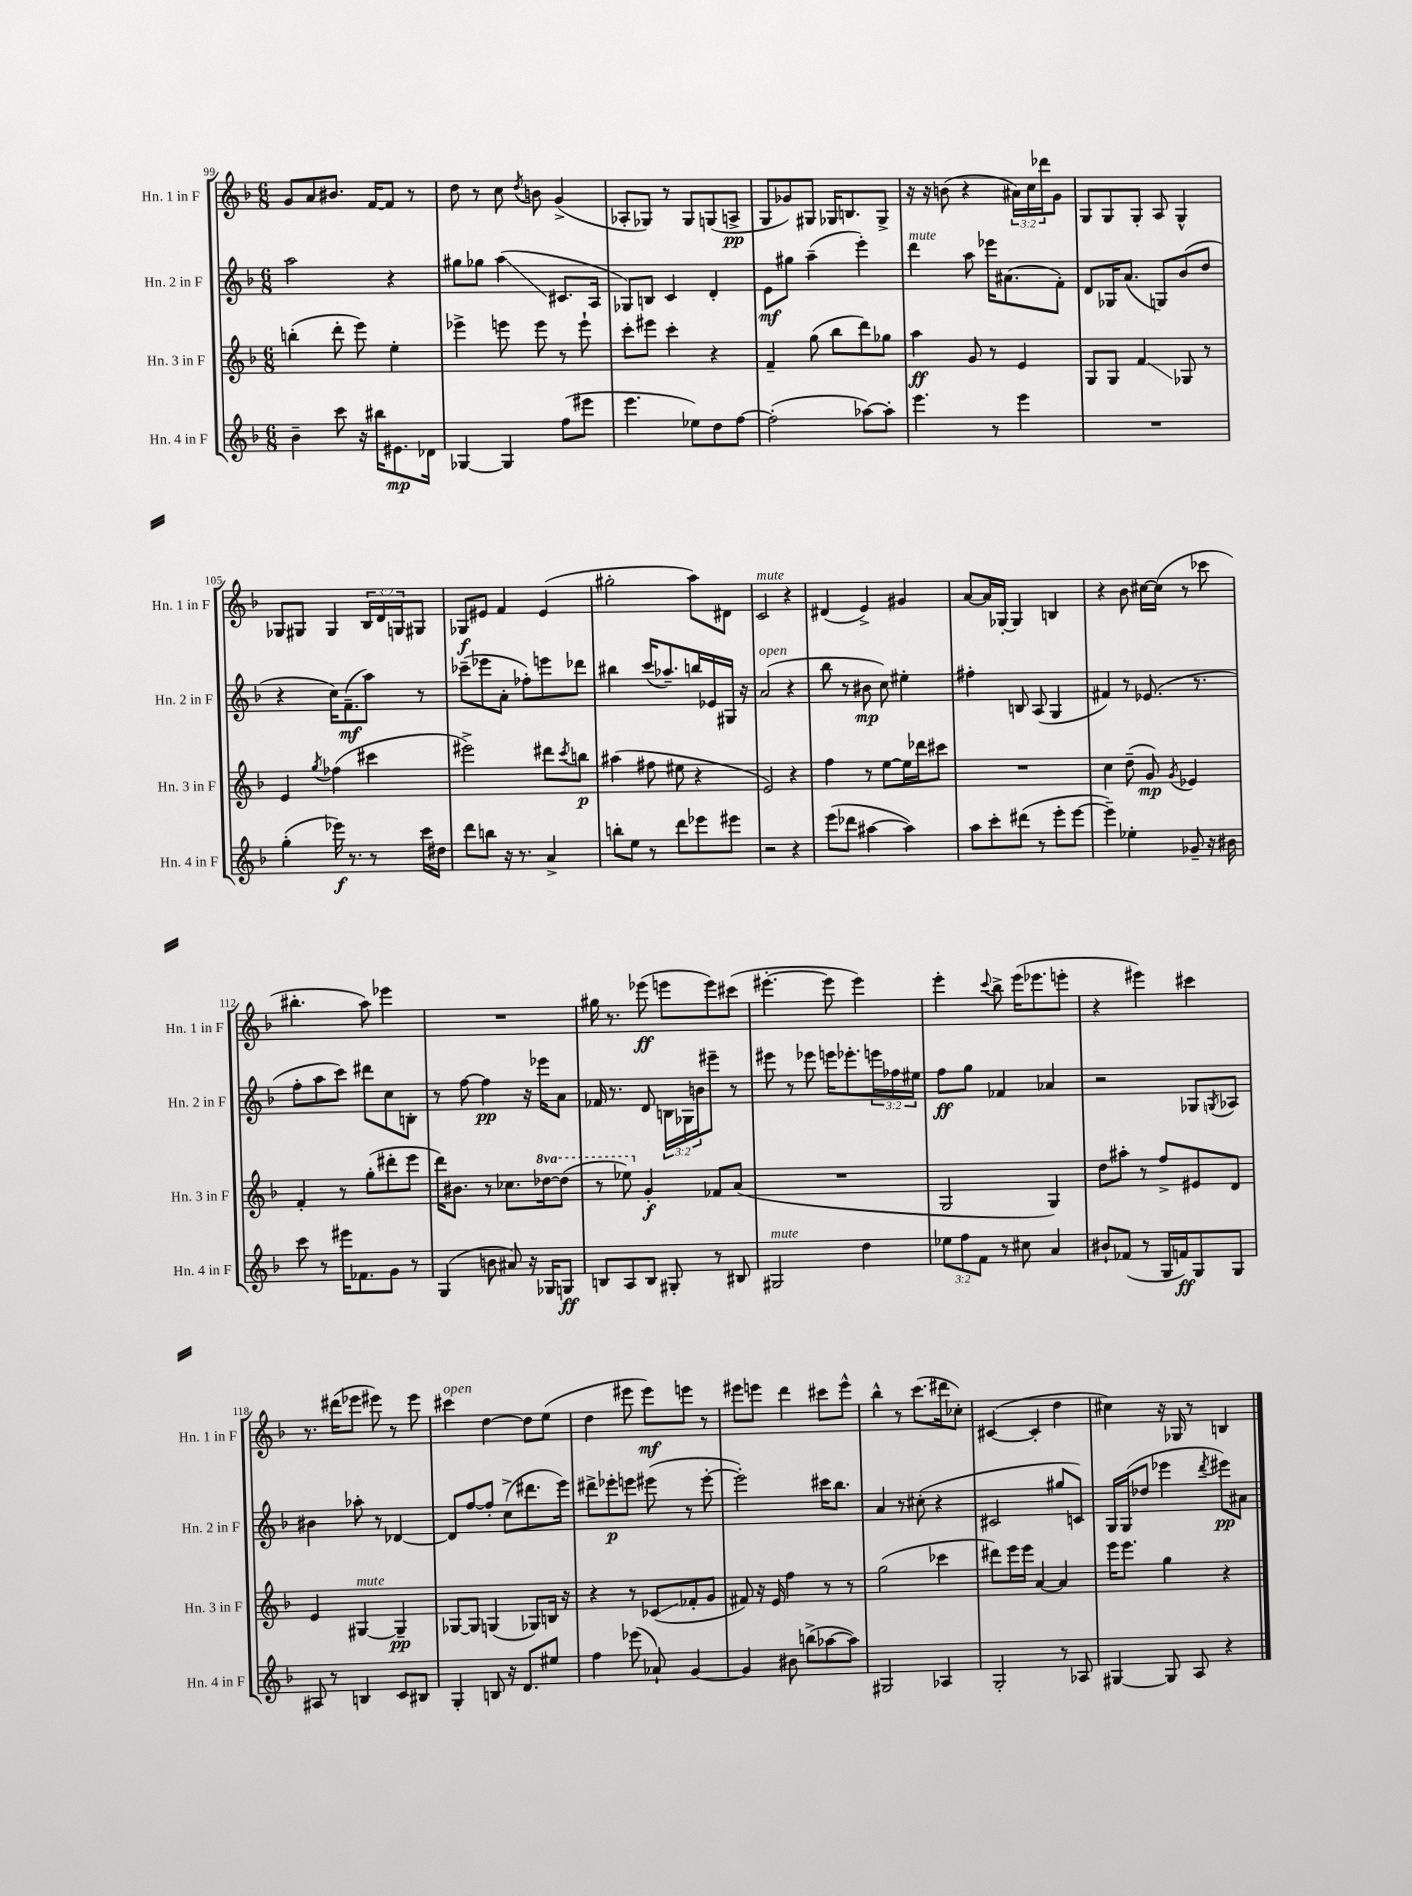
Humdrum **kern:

**kern	**kern	**kern	**kern
*staff4	*staff3	*staff2	*staff1
*clefG2	*clefG2	*clefG2	*clefG2
*k[b-]	*k[b-]	*k[b-]	*k[b-]
*M6/8	*M6/8	*M6/8	*M6/8
4b-~	(4bb'	2aa	8g
.	.	.	8a
8ccc	8ddd'	.	8.b#
16r	8eee)	.	.
16bb#	.	.	[16f
8.e#	4ee'	4r	8f]
.	.	.	8r
16d-	.	.	.
=	=	=	=
[4G-	4eee-^	8gg#	8dd
.	.	8gg-	8r
4G-]	8eee	(4aa	8cc
.	.	.	8qdd
.	8eee	.	8b
(8ff	8r	8.c#	(4g^
8eee#	8eee`	.	.
.	.	16A	.
=	=	=	=
4.eee	8ccc'	8G-)	8A-'
.	8eee#	8B	8G-)
.	4ccc'	4c	8r
8ee-)	.	.	8G-
8dd	4r	4d'	(8G
[8ff	.	.	8A^
=	=	=	=
(2ff']	4f~	8e	8G
.	.	8gg#	8g-)
.	(8gg	(4aa~	8G#
.	8bb-	.	16G-
.	.	.	8.B
[8aa-)	8ddd)	4eee')	.
8aa-']	8gg-	.	8G-^
=	=	=	=
4.eee	4aa	4ddd	16r
.	.	.	16r
.	.	.	(8b
.	8g	8aa	4r
8r	8r	16eee-	.
.	.	(8.a#	.
4eee	4e	.	24a#)
.	.	.	24cc
.	.	.	24ddd-
.	.	8f')	8g
=	=	=	=
2.r	8G	8d	8G
.	8G	16G-	8G
.	.	(8.a	.
.	4f	.	8G'
.	.	8G)	8A
.	8G-	(8b-	4G^^
.	8r	8dd	.
=	=	=	=
(4gg'	4e	4r	8G-
.	.	.	8G#
.	8qgg	.	.
16eee-)	(4ff-	16cc)	4G#
8.r	.	(8.f~	.
8r	4ccc#	8aa)	24B-
.	.	.	24d
.	.	.	24G
16ccc	.	8r	8G#
16dd#	.	.	.
=	=	=	=
8ddd	2eee#^)	(8ccc-~	8G-
8bb	.	8eee-	8e#
16r	.	8a'	4f
8.r	.	.	.
.	.	8ff-')	.
4a^	8ddd#	8eee	(4e#
.	8qccc	.	.
.	8bb	8ddd-	.
=	=	=	=
8bb'	(4aa#	4bb#	2gg#'
8ee	.	.	.
8r	8ff#	(16ccc	.
.	.	8.aa-~)	.
8ddd	8ee#	.	.
8eee-	4r	16bb	8aa)
.	.	16e-	.
8eee#	.	16G#	8d#
.	.	16r	.
=	=	=	=
2r	2e)	(2a	2c
4r	4r	4r	4r
=	=	=	=
(8eee	4ff	8bb-	(4d#
8ddd-	.	8r	.
[4aa#	8r	8b#	4e^)
.	[8ee	8cc)	.
4aa#])	16ee]	4ee#'	4g#
.	16ddd-	.	.
.	8ccc#	.	.
=	=	=	=
8aa	2.r	4ff#'	[8a
8ccc'	.	.	16a]
.	.	.	[16G-'
(8ddd#	.	8B	4G-]
8r	.	(8A	.
8eee'	.	4G	4B
[8eee	.	.	.
=	=	=	=
4eee~])	4cc	4f#)	4r
4ee-'	(8dd~	8r	8b-
.	8g)	(8.e-	[16cc#
.	.	.	(16cc#]
.	8qg	.	.
8g-~	4e-	.	8r
.	.	8.r	.
16r	.	.	8ccc-
16b#	.	.	.
=	=	=	=
8ccc	4f'	8ff'	4.bb#'
8r	.	8aa	.
16eee#	8r	8ccc)	.
8.f-	.	.	.
.	(8gg'	8ddd#	8aa)
8g	8ddd#'	8cc	4eee-
8r	8eee	8B'	.
=	=	=	=
(4G	16ddd)	8r	2.r
.	8.b#	.	.
.	.	[8ff	.
8b	8r	4ff]	.
8a#)	8.cc-	.	.
16r	.	16r	.
16G-	[16ddd-	16eee-	.
8G	(8ddd-]	8a	.
=	=	=	=
8B	8r	16f-	16gg#
.	.	8.r	8.r
8A	8eee-)	.	.
8B	4g'	8d	(8eee-
8G#'	.	24B	8eee
.	.	24G-	.
.	.	24b	.
8r	8f-	8eee#~	8eee)
8B#	(8a	8r	(8ccc#
=	=	=	=
2G#	2.r	8eee#	[4.eee#'
.	.	8r	.
.	.	8eee-	.
.	.	16eee	8eee#]
.	.	8.eee-'	.
4dd	.	.	4eee#)
.	.	24eee	.
.	.	24ff-	.
.	.	24ee#	.
=	=	=	=
12ee-	2G	8ff	4eee'
12ff	.	.	.
.	.	8gg	.
12f	.	.	.
.	.	.	8qqccc
8r	.	4f-	8bb-^
8cc#	.	.	(16eee
.	.	.	8.eee-
4a	4G)	4a-	.
.	.	.	8eee'
=	=	=	=
8b#`	8dd	2r	4r
(8f-	8aa#'	.	.
8r	8r	.	4eee#)
16G	8ff^	.	.
16f)	.	.	.
8G	8e#	8G-	4ccc#
.	.	8qG	.
8G	8d	8A-	.
=	=	=	=
8A#	4e	4b#	8.r
8r	.	.	.
.	.	.	(16ddd#
4B	[4G#	8aa-'	8eee-
.	.	8r	8eee#)
8c	4G#~]	[4d-	8r
8B#	.	.	8eee#
=	=	=	=
4G'	[8G-	8d-]	4ccc#
.	8G-]	[8ff	.
8B	(4G	8ff']	[4dd
16r	.	(8cc^	.
8.d	.	.	.
.	8G-)	8.ddd#	8dd]
8ee#	16B	.	(8ee
.	16r	16eee)	.
=	=	=	=
4ff	4r	8ddd#^	4dd
.	.	8eee-'	.
(8eee-	8r	8eee	8eee#
8a-`)	(8c-	(8eee#	8eee#)
[4g	8f-'	8r	8eee
.	8g	[8eee#'	8r
=	=	=	=
4g]	8f#)	2eee#'])	8eee#
.	16r	.	8eee
.	16e	.	.
8b#	4ff	.	4ddd
(8bb^	.	.	.
[8aa-	8r	16ccc#	8ccc#
.	.	8.bb-	.
8aa-])	8r	.	8eee^^
=	=	=	=
2G#	(2gg	4a	4bb-^^
.	.	8r	8r
.	.	(8cc#'	(8.ccc
4A-	4ccc-	4r	.
.	.	.	16ddd#
.	.	.	8cc-')
=	=	=	=
2G'	8ddd#)	2c#	([4c#
.	16eee	.	.
.	16eee	.	.
.	[4a	.	4c#']
8r	4a]	8gg#	4dd
8A-	.	8c)	.
=	=	=	=
[4G#	16eee	16G	4cc#)
.	8.eee	(16G	.
.	.	8dd-	.
8G#]	4gg	4eee-	16r
.	.	.	16G-
8A	.	.	8r
.	.	8qddd	.
4r	4r	8eee#)	4B
.	.	8a#	.
==	==	==	==
*-	*-	*-	*-
